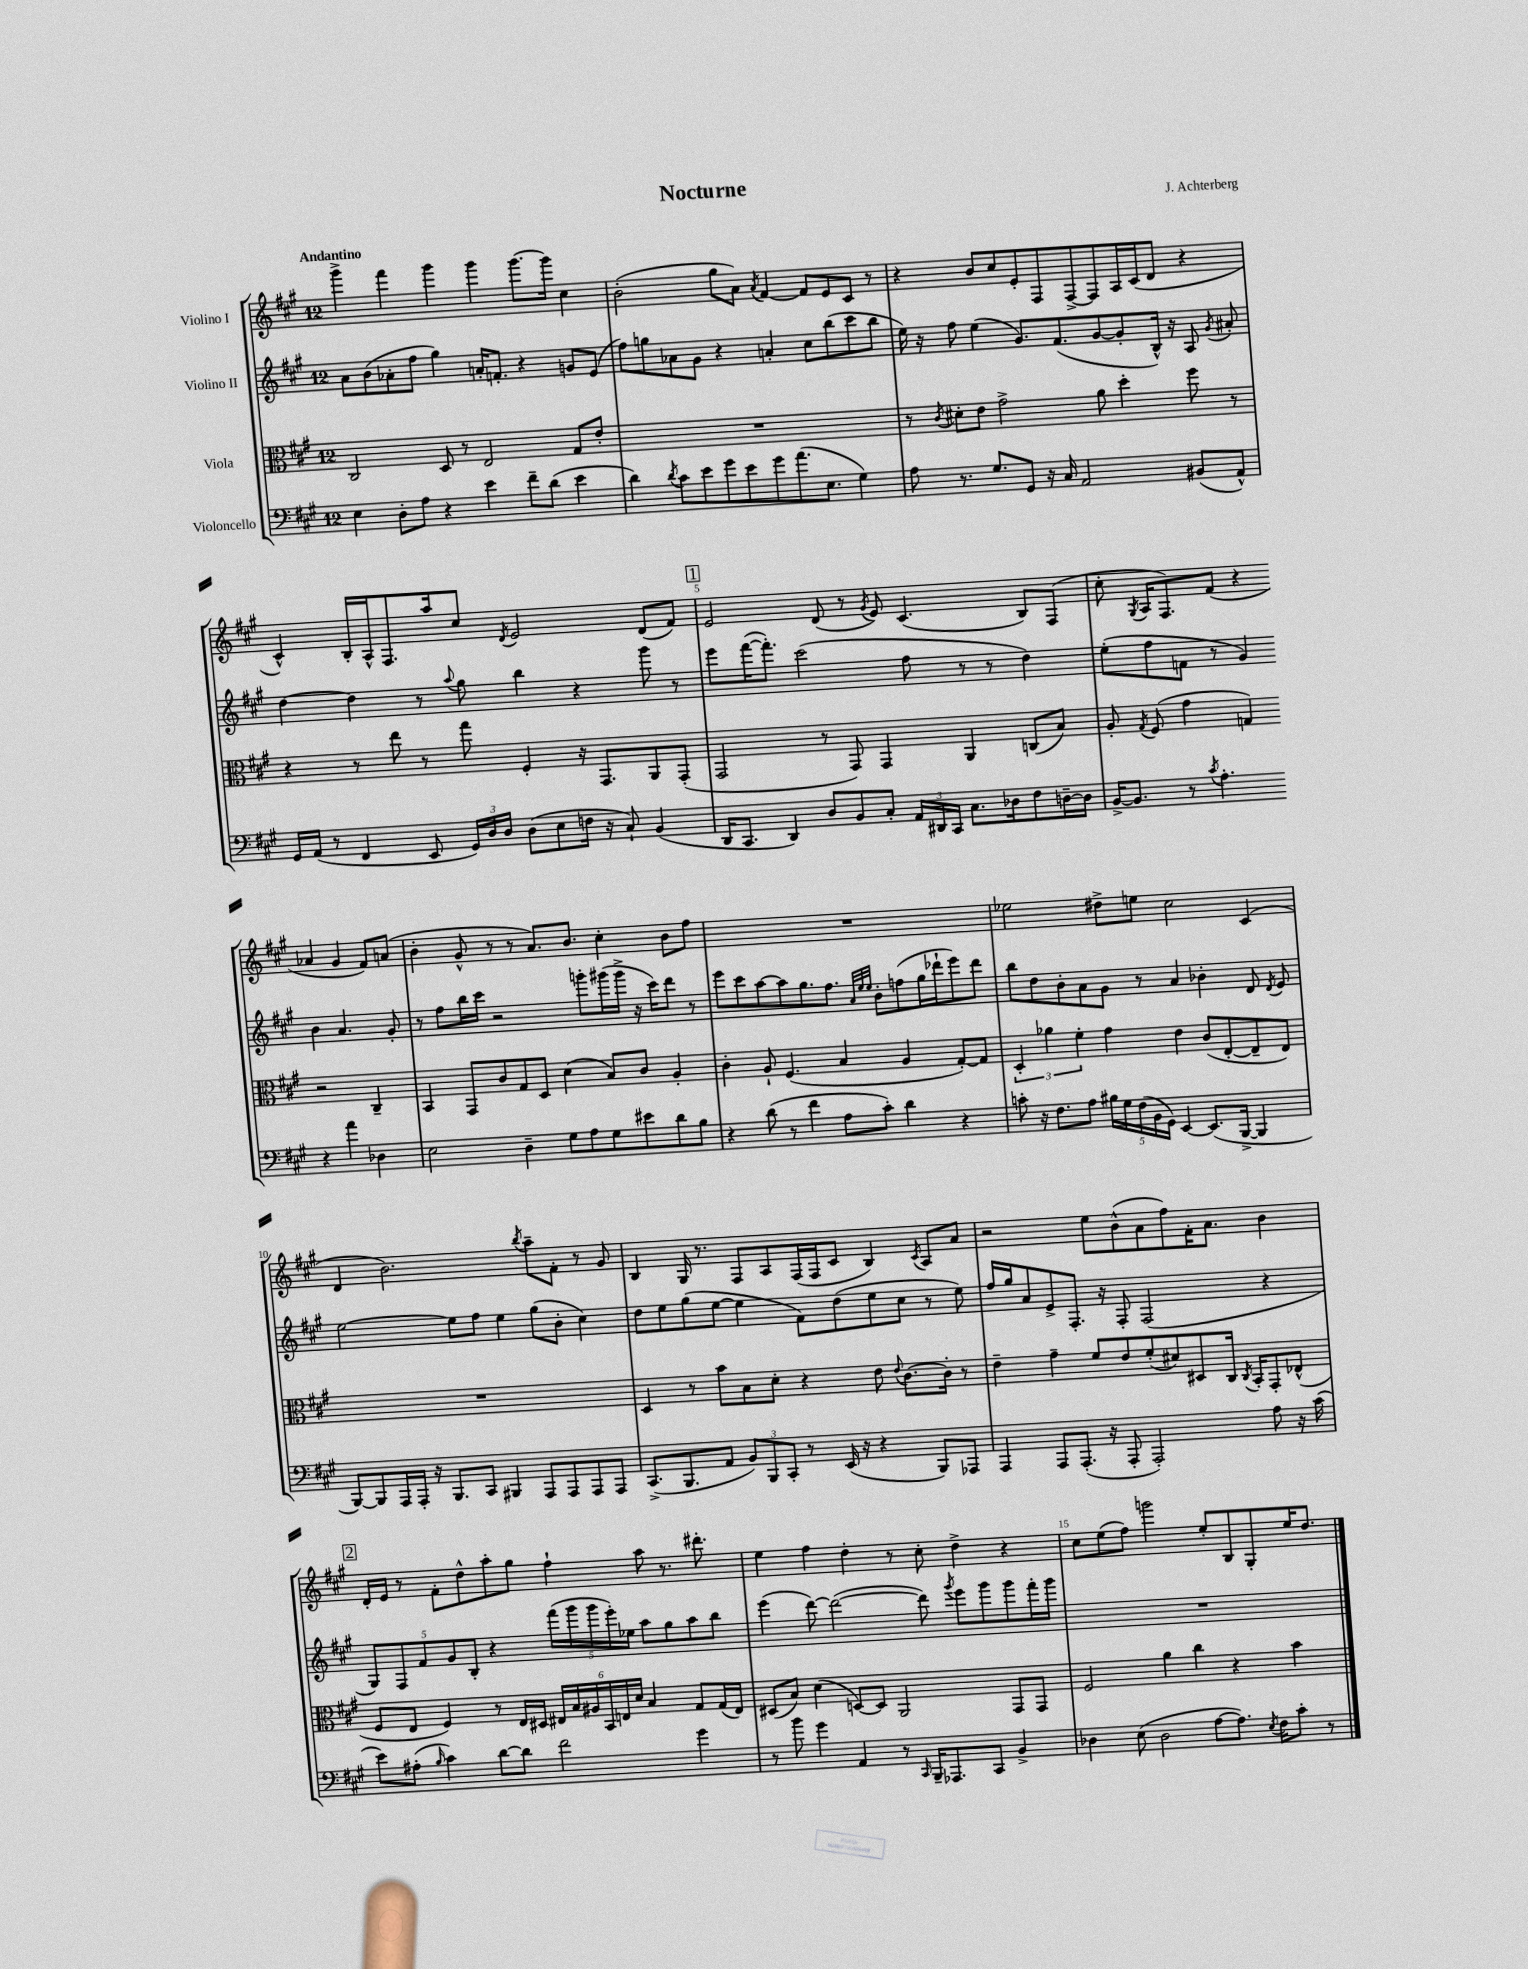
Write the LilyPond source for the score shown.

\header { title = "Nocturne" composer = "J. Achterberg" }
<<
\new StaffGroup <<
\new Staff = "s0" \with { instrumentName = "Violino I" } {
    \clef treble \key a \major \once \override Staff.TimeSignature.style = #'single-digit \time 12/8 \tempo "Andantino"
    \autoBeamOff gis'''4-> fis'''4 gis'''4 gis'''4 gis'''8.[~ gis'''16] cis''4 |
    b'2-.( gis''8[ a'8]) \acciaccatura { a'8 } fis'4~ fis'8[ e'8 cis'8] r8 |
    r4 b'8[ cis''8 e'8-. fis8 fis8~-> fis8 a16 cis'16( d'8] r4 |
    cis'4-^) b16[-. a16-^ fis8. a''16 cis''8] \acciaccatura { d'8 } e'2 d'8[( fis'8]) |
    \mark \markup { \box "1" } e'2 d'8( r8 \acciaccatura { gis'8 } e'8) cis'4.( b8[) fis8]( |
    cis''8-. \acciaccatura { gis8 } a16[ fis8.) fis'8]( r4 aes'4 gis'4 fis'8[) a'8]( |
    b'4-. gis'8-^ r8 r8 a'8.[) b'8.] cis''4-. b'8[ fis''8] |
    R1. |
    ees''2 dis''8[-> e''8] cis''2 cis'4( |
    d'4 b'2.) \acciaccatura { b''8 } a''8[-- fis'8]-. r8 gis'8 |
    b4 gis16 r8. fis8[ a8 fis16( fis16 cis'8] b4) \acciaccatura { cis'8 } a8[ a'8] |
    r2 e''8[ b'8-^( a'8 fis''8) fis'16-. a'8.] b'4 |
    \mark \markup { \box "2" } d'16[-. e'16] r8 fis'8[-. d''8-^ a''8-. gis''8] fis''4-! a''8 r8. dis'''8.-. |
    e''4 fis''4 d''4-. r8 cis''8-. d''4-> r4 |
    cis''8[ e''8( fis''8]) g'''2 e''8[-. b8 gis8-. e''16 d''8.] \bar "|." |
}
\new Staff = "s1" \with { instrumentName = "Violino II" } {
    \clef treble \key a \major \once \override Staff.TimeSignature.style = #'single-digit \time 12/8
    \autoBeamOff a'8[ b'8( aes'8-. fis''8] gis''4) a'16[-. f'8.]-. r4 g'8[ e'8]( |
    fis''8[) g''8 aes'8 gis'8] r4 a'4-. cis''8[ b''8( cis'''8 b''8] |
    e''16) r16 fis''8 e''4( gis'8.[) fis'8.( gis'8~ gis'8-. b16]-^) r16 a8 \acciaccatura { gis'8 } ais'8-. |
    d''4~ d''4 r8 \appoggiatura { a''8 } gis''8 b''4 r4 gis'''8 r8 |
    \mark \markup { \box "1" } e'''8[ fis'''16~( fis'''8.]-.) cis'''2( fis''8 r8 r8 d''4) |
    e''8[-.( fis''8 f'8] r8 gis'4) b'4 a'4. gis'8-. |
    r8 fis''8[ b''16 cis'''16] r2 g'''8[-. gis'''16( gis'''16]-> r16 cis'''16[) d'''8] r8 |
    e'''8[ cis'''8 a''8~ a''8 gis''8. fis''8.] \grace { a'32[ e''32 e''32] } b'8[-. f''8( gis''16 des'''16-! e'''8) des'''8] |
    b''8[ d''8 b'8-. a'8 gis'8] r8 a'4 bes'4-. d'8 \acciaccatura { d'8 } e'8 |
    e''2~ e''8[ fis''8] e''4 gis''8[( b'8]-. cis''4) |
    d''8[ e''8 gis''8( e''8]~ e''4 fis'8[) d''8( e''8 cis''8] r8 e''8) |
    fis''16[ gis''16 a'8 e'8-> fis8.]-. r16 fis8-. fis2( r4 |
    \mark \markup { \box "2" } \tuplet 5/4 { gis8[) fis8 fis'8 gis'8 b8]-. } r4 \tuplet 5/4 { fis'''16[( gis'''16 gis'''16 e'''16-.) ees''16] } a''8[ gis''8 a''8 b''8] |
    e'''4( d'''8~) d'''2~( d'''8) \acciaccatura { gis'''8 } e'''8[ gis'''8 gis'''8 fis'''16-. gis'''16] |
    R1. \bar "|." |
}
\new Staff = "s2" \with { instrumentName = "Viola" } {
    \clef alto \key a \major \once \override Staff.TimeSignature.style = #'single-digit \time 12/8
    \autoBeamOff cis2 d8 r8 e2 gis8[ e'8]-. |
    R1. |
    r8 \acciaccatura { cis'8 } dis'8[-. e'8] gis'2-> a'8 d''4-. fis''8 r8 |
    r4 r8 e''8 r8 gis''8 fis4-. r16 gis,8.[ a,8 gis,8]-.( |
    \mark \markup { \box "1" } gis,2 r8 gis,8) gis,4 a,4 c8[( b8]) |
    a8-. \acciaccatura { gis8 } fis8( gis'4 g4) r2 cis4-- |
    b,4 gis,8[ cis'8 gis8 d8] d'4( b8[) cis'8] a4-. |
    cis'4-. a8-! fis4.( b4 a4 gis8[~-.) gis8] |
    \tuplet 3/2 { d4-. aes'4 fis'4-. } gis'4 e'4 cis'8[( e8~-. e8-- e8]) |
    R1. |
    d4 r8 b'8[ b8 d'8]-. r4 e'8 \appoggiatura { e'8 } cis'8.[~ cis'16]-. r8 |
    e'4-- gis'4-- fis'8[ e'8 fis'8-.( dis'8) dis8 cis16] \acciaccatura { cis8 } b,16[-. gis,8-. ees8]-^( |
    \mark \markup { \box "2" } fis8[ e8] fis4) r8 e16[ dis16] \tuplet 6/4 { eis16[ b16 ais16 b,16 e16 d'16] } b4 gis8[ gis16( e16]) |
    dis8[( b8]) d'4( d8[~) d8] a,2 gis,8[ gis,8] |
    fis2 a'4 cis''4 r4 b'4 \bar "|." |
}
\new Staff = "s3" \with { instrumentName = "Violoncello" } {
    \clef bass \key a \major \once \override Staff.TimeSignature.style = #'single-digit \time 12/8
    \autoBeamOff e4 d8[-. a8] r4 e'4 fis'8[-- d'8]( e'4 |
    d'4) \acciaccatura { d'8 } cis'8[ e'8 gis'8 e'8 gis'8 a'8.( e8.] gis4) |
    a8 r8. gis8.[ gis,8] r16 cis16 a,2 bis,8[( a,8]-^) |
    gis,16[ a,16]( r8 fis,4 e,8 \tuplet 3/2 { gis,16[) d16 d16] } d8[( e8 f16] r16 cis8-!) b,4( |
    \mark \markup { \box "1" } d,16[ cis,8.] d,4) d8[ b,8 cis8]-. \tuplet 3/2 { a,16[ dis,16 cis,16] } cis8.[ des16 fis8 d16~-- d16] |
    b,16[~-> b,8.] r8 \acciaccatura { cis'8 } a4.-. r4 a'4 des4 |
    e2 d4-- gis8[ a8 gis8 eis'8 d'8 b8] |
    r4 d'8( r8 fis'4 a8[ cis'8]-.) d'4 r4 |
    c'8-. r16 fis8.[ a8] \tuplet 5/4 { bis16[ gis16 fis16( b,16 gis,16]) } e,4~ e,8.[( b,,16]~-> b,,4 |
    b,,8[~) b,,8 a,,16 a,,16]-. r16 b,,8.[ cis,8] bis,,4 a,,8[ a,,8 a,,8 a,,8] |
    cis,8.[->( b,,8. a,8] \tuplet 3/2 { b,8[) b,,8 cis,8]-. } r8 e,16( r16 r4 b,,8[) aes,,8] |
    a,,4 a,,8[ a,,8.]-.( r16 a,,8-. a,,2-.) a8 r16 cis'16( |
    \mark \markup { \box "2" } e'8[) ais8]-.( \grace { b16 } cis'4) d'8[~ d'8] fis'2 gis'4 |
    r8 b'8 gis'4 a,4 r8 \grace { cis,16 } b,,16[-- aes,,8. cis,8] b,4-> |
    des4 e8( des2 a8[~ a8.]) \acciaccatura { e8 } fis16[ cis'8]-. r8 \bar "|." |
}
>>
>>
\layout { \context { \Score \override BarNumber.break-visibility = ##(#f #t #t) barNumberVisibility = #(every-nth-bar-number-visible 5) } }
